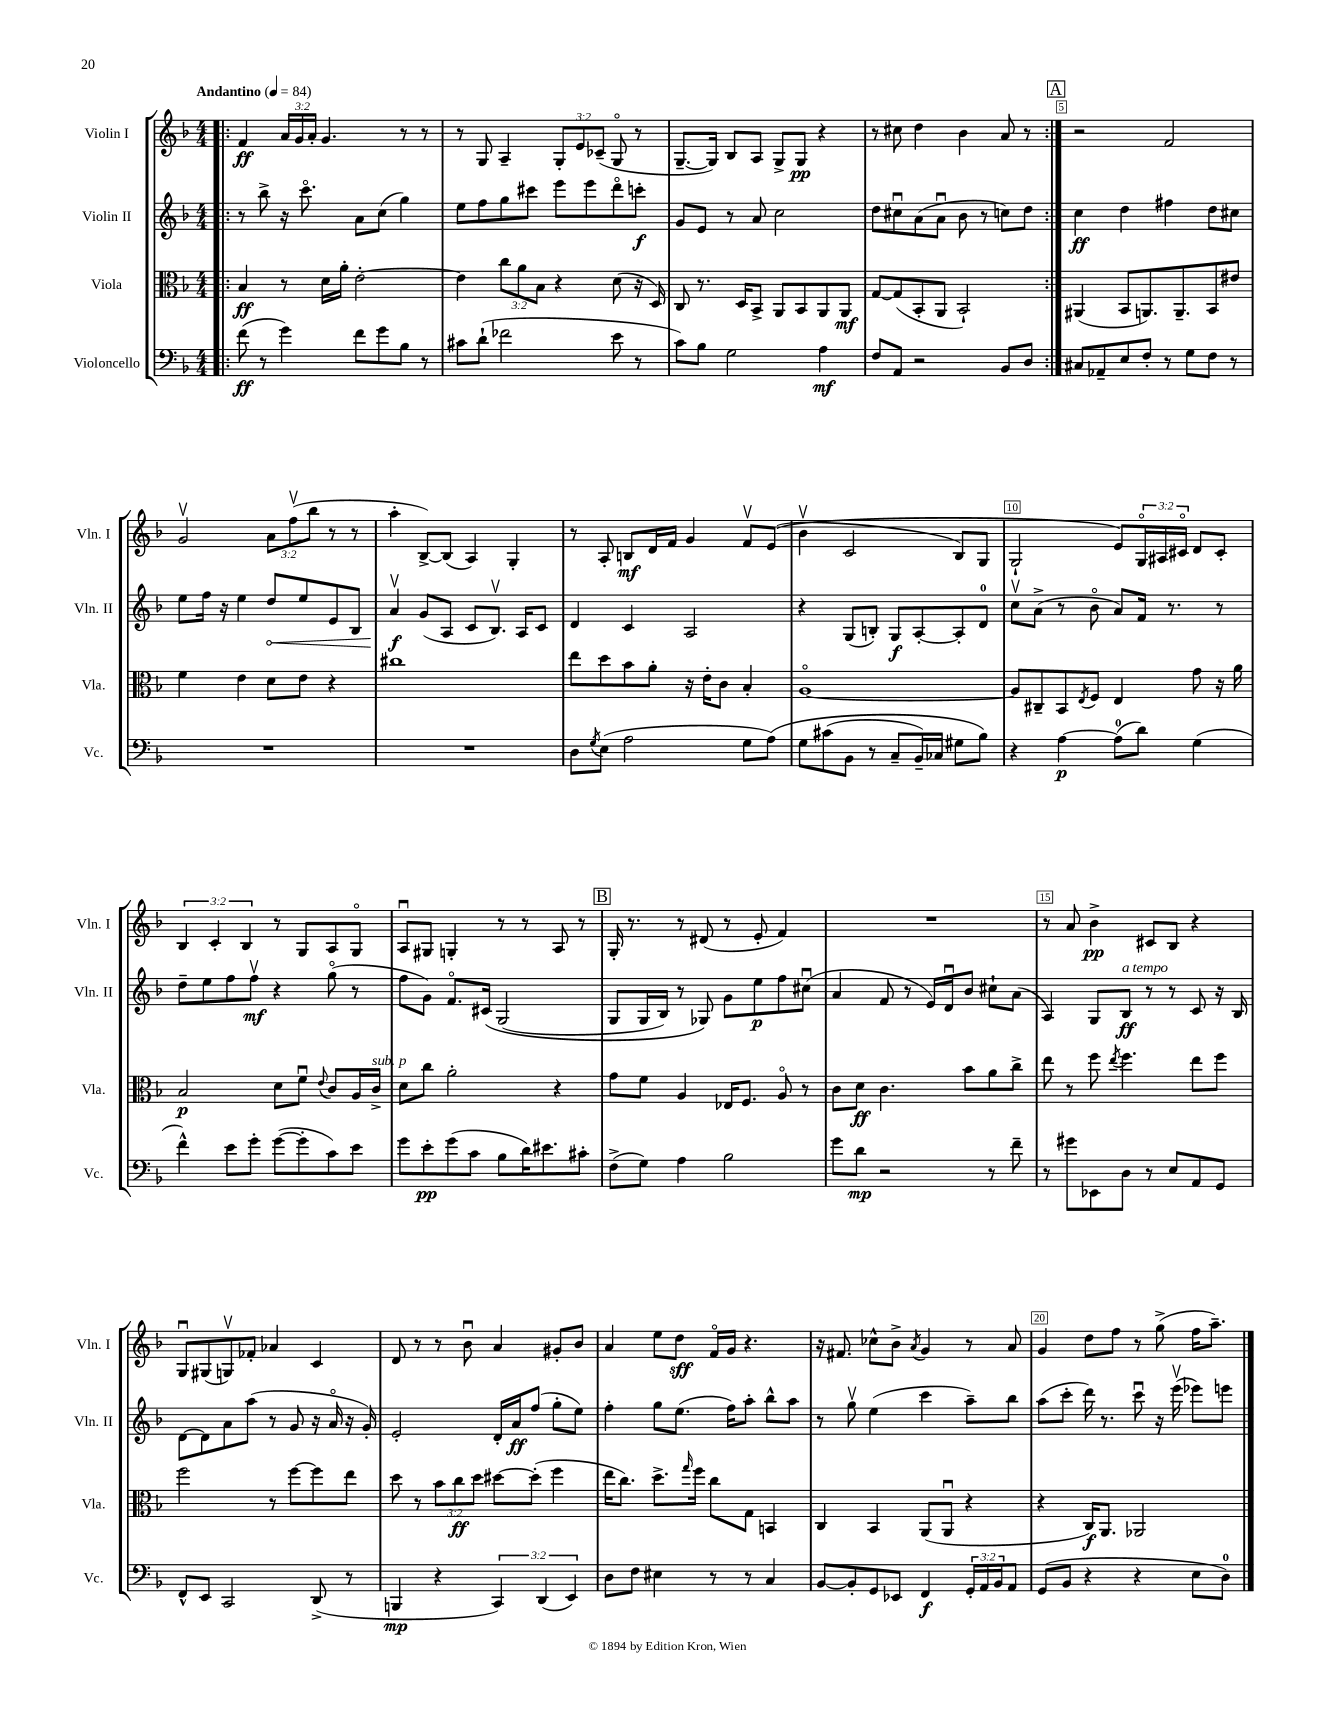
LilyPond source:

<<
\new StaffGroup <<
\new Staff = "s0" \with { instrumentName = "Violin I" shortInstrumentName = "Vln. I" } {
    \clef treble \key f \major \numericTimeSignature \time 4/4 \override Staff.TupletNumber.text = #tuplet-number::calc-fraction-text \tempo "Andantino" 4 = 84
    \repeat volta 2 { \bar ".|:" f'4\ff \tuplet 3/2 { a'16 g'16 a'16-. } g'4. r8 r8 |
    r8 g8 a4-- \tuplet 3/2 { g8-. e'8 ces'8--( } g8\flageolet r8 |
    g8.~-- g16) bes8 a8 g8-> g8\pp r4 |
    r8 cis''8 d''4 bes'4 a'8 r8 | }
    \mark \markup { \box "A" } r2 f'2 |
    g'2\upbow \tuplet 3/2 { a'8 f''8\upbow( bes''8 } r8 r8 |
    a''4-. bes8~->) bes8( a4) g4-. |
    r8 a8-. b8\mf d'16 f'16 g'4 f'8\upbow e'8(\( |
    bes'4\upbow c'2 bes8) g8 |
    g2-! e'8\) \tuplet 3/2 { g16\flageolet ais16 cis'16\flageolet } d'8 cis'8-. |
    \tuplet 3/2 { bes4 c'4-. bes4 } r8 g8 a8 g8\flageolet |
    a8\downbow gis8 g4-. r8 r8 a8 r8 |
    \mark \markup { \box "B" } g16-. r8. r8 dis'8( r8 e'8-. f'4) |
    R1 |
    r8 a'8 bes'4->\pp cis'8 bes8 r4 |
    g8\downbow gis8( g8\upbow) fes'8-. aes'4 c'4 |
    d'8 r8 r8 bes'8\downbow a'4 gis'8-. bes'8 |
    a'4 e''8 d''8\sff f'16\flageolet g'16 r4. |
    r16 fis'8. ces''8-^ bes'8-> \acciaccatura { a'8 } g'4 r8 a'8 |
    g'4 d''8 f''8 r8 g''8->( f''16 a''8.--) \bar "|." |
}
\new Staff = "s1" \with { instrumentName = "Violin II" shortInstrumentName = "Vln. II" } {
    \clef treble \key f \major \numericTimeSignature \time 4/4
    \repeat volta 2 { \bar ".|:" r8 bes''8-> r16 c'''8.\flageolet a'8 c''8( g''4) |
    e''8 f''8 g''8 cis'''8 e'''8 e'''8 d'''8\flageolet c'''8-.\f |
    g'8 e'8 r8 a'8 c''2 |
    d''8 cis''8\downbow a'8( a'8\downbow bes'8 r8 c''8) d''8 | }
    \mark \markup { \box "A" } c''4\ff d''4 fis''4 d''8 cis''8 |
    e''8 f''16 r16 e''4 \once \override Hairpin.circled-tip = ##t d''8\< e''8 e'8 bes8 |
    a'4\upbow\f\! g'8( a8 c'8 bes8.\upbow) a16 c'8 |
    d'4 c'4 a2 |
    r4 g8( b8-.) g8\f a8~-. a8-. d'8-0 |
    c''8\upbow a'8->( r8 bes'8\flageolet a'8) f'16 r8. r8 |
    d''8-- e''8 f''8 f''8\upbow\mf r4 g''8\flageolet( r8 |
    f''8 g'8) f'8.\flageolet cis'16\( g2( |
    \mark \markup { \box "B" } g8 g16 bes16) r8 ges8\) g'8 e''8\p f''8 cis''8\downbow( |
    a'4 f'8 r8 e'16) d'16\downbow bes'8 cis''8-! a'8( |
    a4) g8 bes8\ff^\markup { \italic "a tempo" } r8 r8 c'8 r16 bes16 |
    d'8~ d'8 a'8 a''8( r8 g'8 r16 a'16\flageolet r16 g'16-.) |
    e'2-. d'16-. a'16\ff f''8( g''8-. e''8) |
    f''4-. g''8 e''8.( f''16) a''8-. bes''8-^ a''8 |
    r8 g''8\upbow e''4( c'''4 a''8--) bes''8 |
    a''8( c'''8-. d'''16) r8. c'''8\downbow r16 e'''16\upbow( ees'''8) e'''8 \bar "|." |
}
\new Staff = "s2" \with { instrumentName = "Viola" shortInstrumentName = "Vla." } {
    \clef alto \key f \major \numericTimeSignature \time 4/4 \override Staff.TupletNumber.text = #tuplet-number::calc-fraction-text
    \repeat volta 2 { \bar ".|:" bes4\ff r8 d'16 a'16-. e'2~-. |
    e'4 \tuplet 3/2 { c''8 a'8 bes8 } r4 d'8( r16 d16) |
    c8 r8. d16 bes,8-> a,8 bes,8 a,8 a,8\mf |
    g8~ g8( bes,8-. a,8 bes,2-!) | }
    \mark \markup { \box "A" } ais,4( bes,8 a,8.) a,8.-- bes,8 eis'8 |
    f'4 e'4 d'8 e'8 r4 |
    cis''1 |
    e''8 d''8 bes'8 a'8-. r16 e'16-. c'8 bes4-. |
    a1~\flageolet |
    a8 cis8-- bes,8 \acciaccatura { e8 } f8 e4 g'8 r16 a'16 |
    bes2\p d'8 f'8\downbow \appoggiatura { e'8 } c'8 a16 c'16->^\markup { \italic "sub. p" } |
    d'8 c''8 a'2-. r4 |
    \mark \markup { \box "B" } g'8 f'8 a4 ees16 f8. a8\flageolet r8 |
    c'8 d'8\ff c'4. bes'8 a'8 c''8-> |
    e''8 r8 f''8 \acciaccatura { e''8 } f''4. e''8 f''8 |
    f''2 r8 f''8~ f''8 e''8 |
    d''8 r8 \tuplet 3/2 { bes'8 c''8\ff d''8 } dis''8~ dis''8-.( f''4 |
    e''16 c''8.) d''8.-> \grace { g''16 } f''16 c''8 g8 b,4 |
    c4 bes,4 a,8( a,8\downbow r4 |
    r4 c16\f) a,8. aes,2 \bar "|." |
}
\new Staff = "s3" \with { instrumentName = "Violoncello" shortInstrumentName = "Vc." } {
    \clef bass \key f \major \numericTimeSignature \time 4/4 \override Staff.TupletNumber.text = #tuplet-number::calc-fraction-text
    \repeat volta 2 { \bar ".|:" f'8\ff( r8 g'4) f'8 g'8 bes8 r8 |
    cis'8 d'8-!( fes'2 e'8 r8 |
    c'8) bes8 g2 a4\mf |
    f8 a,8 r2 bes,8 d8 | }
    \mark \markup { \box "A" } cis8 aes,8-- e8 f8-. r8 g8 f8 r8 |
    R1 |
    R1 |
    d8 \acciaccatura { g8 } e8( a2 g8 a8)\( |
    g8 cis'8( bes,8 r8 c8-- bes,16--) ces16 gis8 bes8\) |
    r4 a4~\p a8-0( d'8) g4( |
    f'4-^) e'8 g'8-. g'8~( g'8-. c'8) e'8 |
    g'8 e'8-.\pp g'8( c'8 bes8 d'16) eis'8. cis'8-. |
    \mark \markup { \box "B" } f8->( g8) a4 bes2 |
    g'8 d'8\mp r2 r8 f'8-- |
    r8 gis'8 ees,8 d8 r8 e8 a,8 g,8 |
    f,8-^ e,8 c,2 d,8->( r8 |
    b,,4\mp r4 \tuplet 3/2 { c,4) d,4( e,4) } |
    d8 f8 eis4 r8 r8 c4 |
    bes,8~ bes,8-. g,8 ees,8 f,4\f \tuplet 3/2 { g,16-. a,16 bes,16 } a,8 |
    g,8( bes,8 r4 r4 e8 d8-0) \bar "|." |
}
>>
>>
\layout { \context { \Score \override BarNumber.break-visibility = ##(#f #t #t) barNumberVisibility = #(every-nth-bar-number-visible 5) \override BarNumber.stencil = #(make-stencil-boxer 0.1 0.3 ly:text-interface::print) } }
